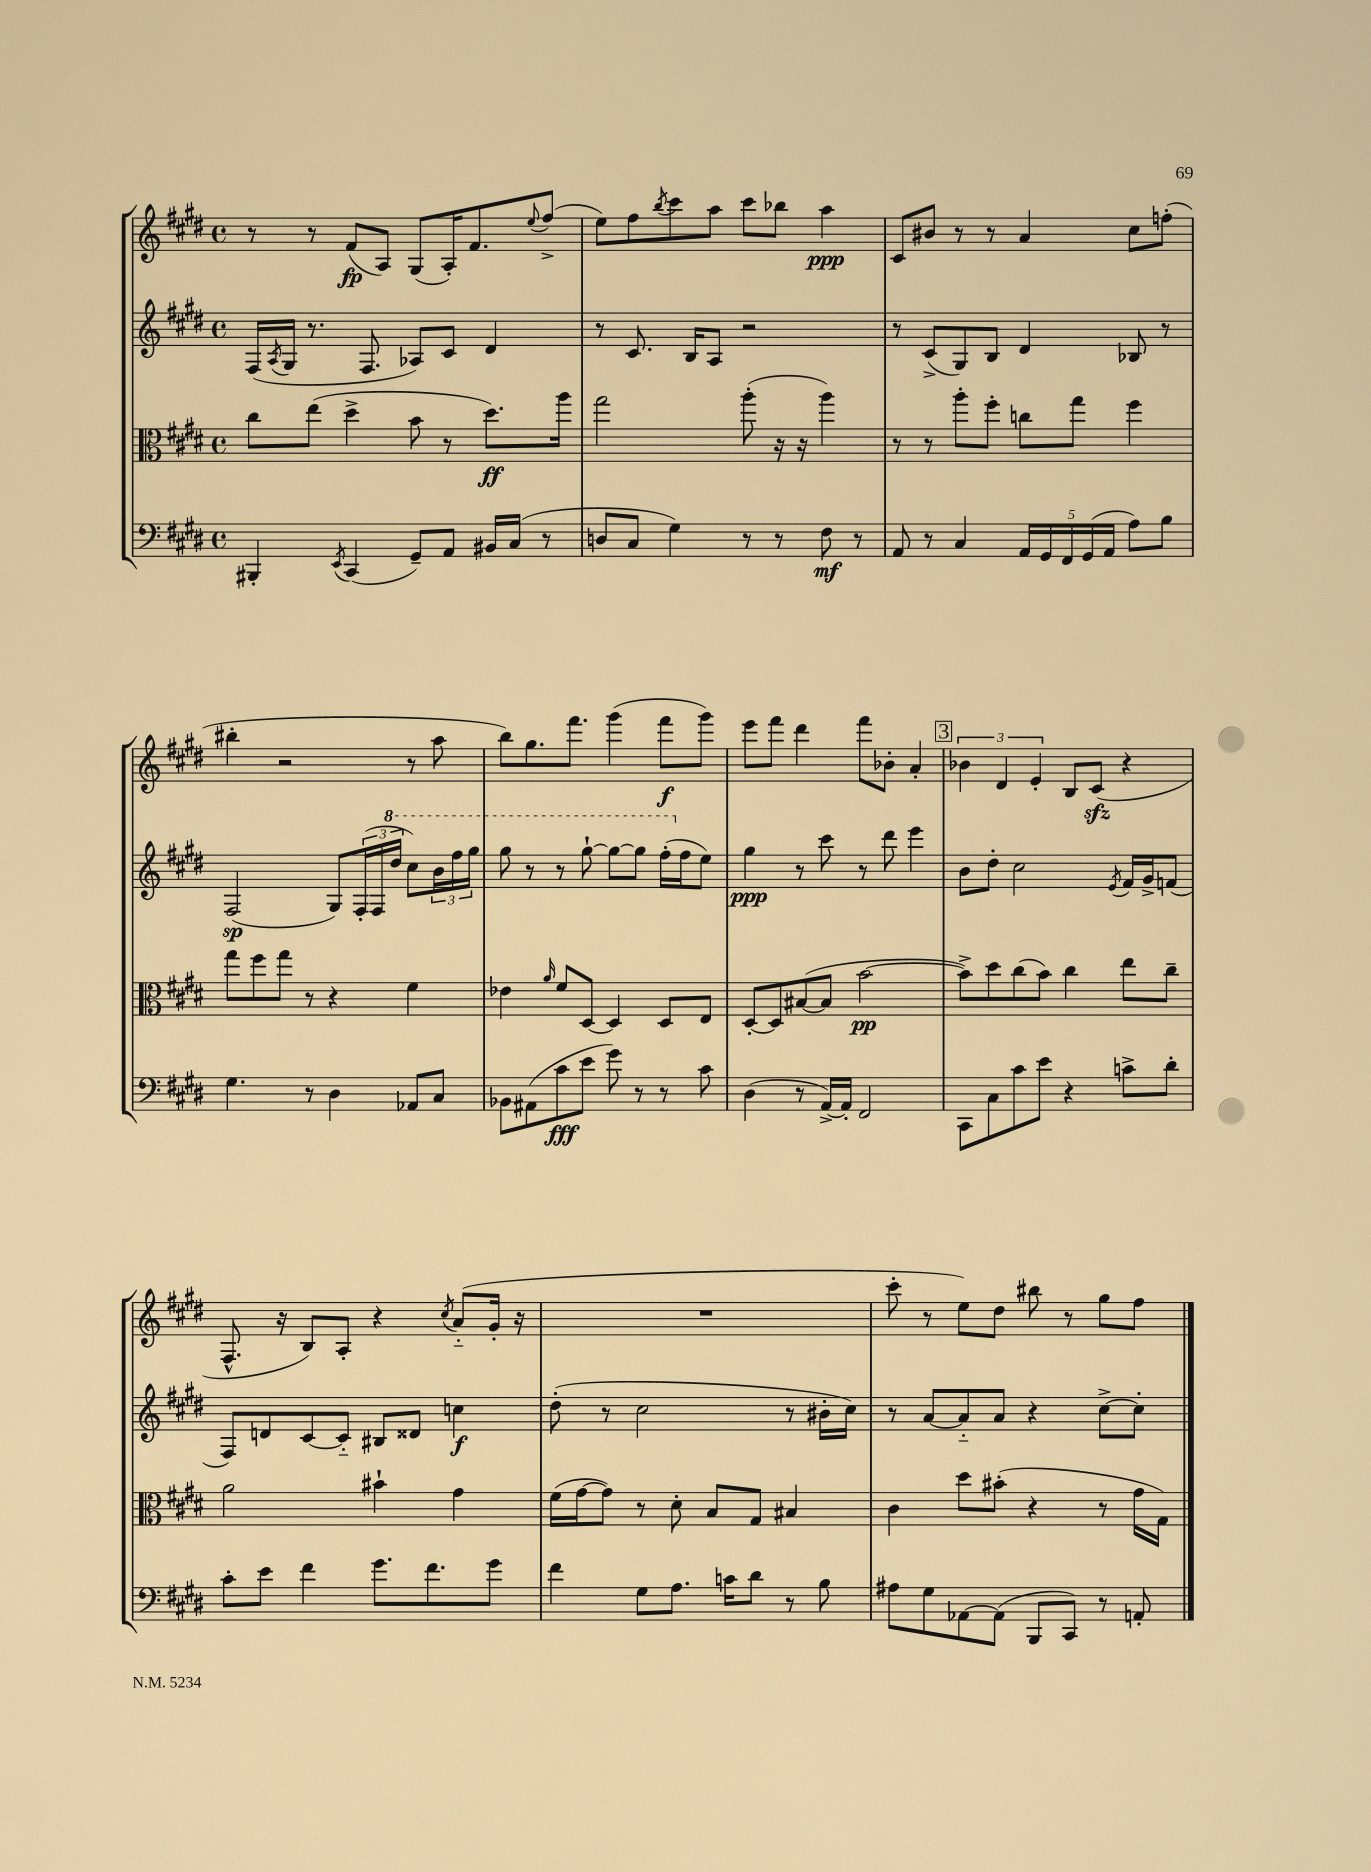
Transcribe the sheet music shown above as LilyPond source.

<<
\new StaffGroup <<
\new Staff = "s0" {
    \clef treble \key e \major \defaultTimeSignature \time 4/4
    r8 r8 fis'8\fp( a8) gis8( a16-.) fis'8. \appoggiatura { e''8 } fis''8->( |
    e''8) fis''8 \acciaccatura { b''8 } cis'''8 a''8 cis'''8 bes''8 a''4\ppp |
    cis'8 bis'8 r8 r8 a'4 cis''8 f''8-.( |
    bis''4-. r2 r8 a''8 |
    b''8) gis''8. fis'''8. gis'''4( fis'''8\f gis'''8) |
    e'''8 fis'''8 dis'''4 fis'''8 bes'8-. a'4-. |
    \mark \markup { \box "3" } \tuplet 3/2 { bes'4 dis'4 e'4-. } b8 cis'8\sfz( r4 |
    fis8.-^ r16 b8) a8-. r4 \acciaccatura { cis''8 } a'8-_( gis'16-. r16 |
    R1 |
    cis'''8-. r8 e''8) dis''8 bis''8 r8 gis''8 fis''8 \bar "|." |
}
\new Staff = "s1" {
    \clef treble \key e \major \defaultTimeSignature \time 4/4
    fis16( \acciaccatura { a8 } gis16 r8. fis8. aes8) cis'8 dis'4 |
    r8 cis'8. b16 a8 r2 |
    r8 cis'8->( gis8) b8 dis'4 bes8 r8 |
    fis2\sp( gis8) \tuplet 3/2 { fis16-.( fis16 \ottava #1 dis'''16 } cis'''8) \tuplet 3/2 { b''16 fis'''16 gis'''16 } |
    gis'''8 r8 r8 gis'''8~-! gis'''8~ gis'''8 fis'''16-.( \ottava #0 fis''16 e''8) |
    gis''4\ppp r8 cis'''8 r8 dis'''8 e'''4 |
    \mark \markup { \box "3" } b'8 dis''8-. cis''2 \acciaccatura { e'8 } fis'16 gis'16-> f'8( |
    fis8) d'8 cis'8~ cis'8-_ bis8 disis'8 c''4\f |
    dis''8-.( r8 cis''2 r8 bis'16-. cis''16) |
    r8 a'8~ a'8-_ a'8 r4 cis''8~-> cis''8-. \bar "|." |
}
\new Staff = "s2" {
    \clef alto \key e \major \defaultTimeSignature \time 4/4
    cis''8 e''8( dis''4-> b'8 r8 dis''8.\ff) a''16 |
    gis''2 a''8-.( r16 r16 a''4) |
    r8 r8 a''8-. fis''8-. c''8 gis''8 fis''4 |
    gis''8 fis''8 gis''8 r8 r4 fis'4 |
    ees'4 \grace { a'16 } fis'8 dis8~ dis4 dis8 e8 |
    dis8~-. dis8 bis8~( bis8 b'2~\pp |
    \mark \markup { \box "3" } b'8->) dis''8 cis''8( b'8) cis''4 e''8 cis''8-- |
    a'2 bis'4-! gis'4 |
    fis'16( gis'16~ gis'8) r8 dis'8-. b8 gis8 bis4 |
    cis'4 dis''8 bis'8-.( r4 r8 gis'16 gis16) \bar "|." |
}
\new Staff = "s3" {
    \clef bass \key e \major \defaultTimeSignature \time 4/4
    bis,,4-. \acciaccatura { e,8 } cis,4( gis,8--) a,8 bis,16 cis16( r8 |
    d8 cis8 gis4) r8 r8 fis8\mf r8 |
    a,8 r8 cis4 \tuplet 5/4 { a,16 gis,16 fis,16 gis,16( a,16 } a8) b8 |
    gis4. r8 dis4 aes,8 cis8 |
    bes,8 ais,8( cis'8\fff e'8 gis'8) r8 r8 cis'8 |
    dis4( r8 a,16~->) a,16-. fis,2 |
    \mark \markup { \box "3" } cis,8 cis8 cis'8 e'8 r4 c'8-> dis'8-. |
    cis'8-. e'8 fis'4 gis'8. fis'8. gis'8 |
    fis'4 gis8 a8. c'16 dis'8 r8 b8 |
    ais8 gis8 aes,8~ aes,8( b,,8 cis,8) r8 a,8-. \bar "|." |
}
>>
>>
\layout { \context { \Score \remove "Bar_number_engraver" } }
